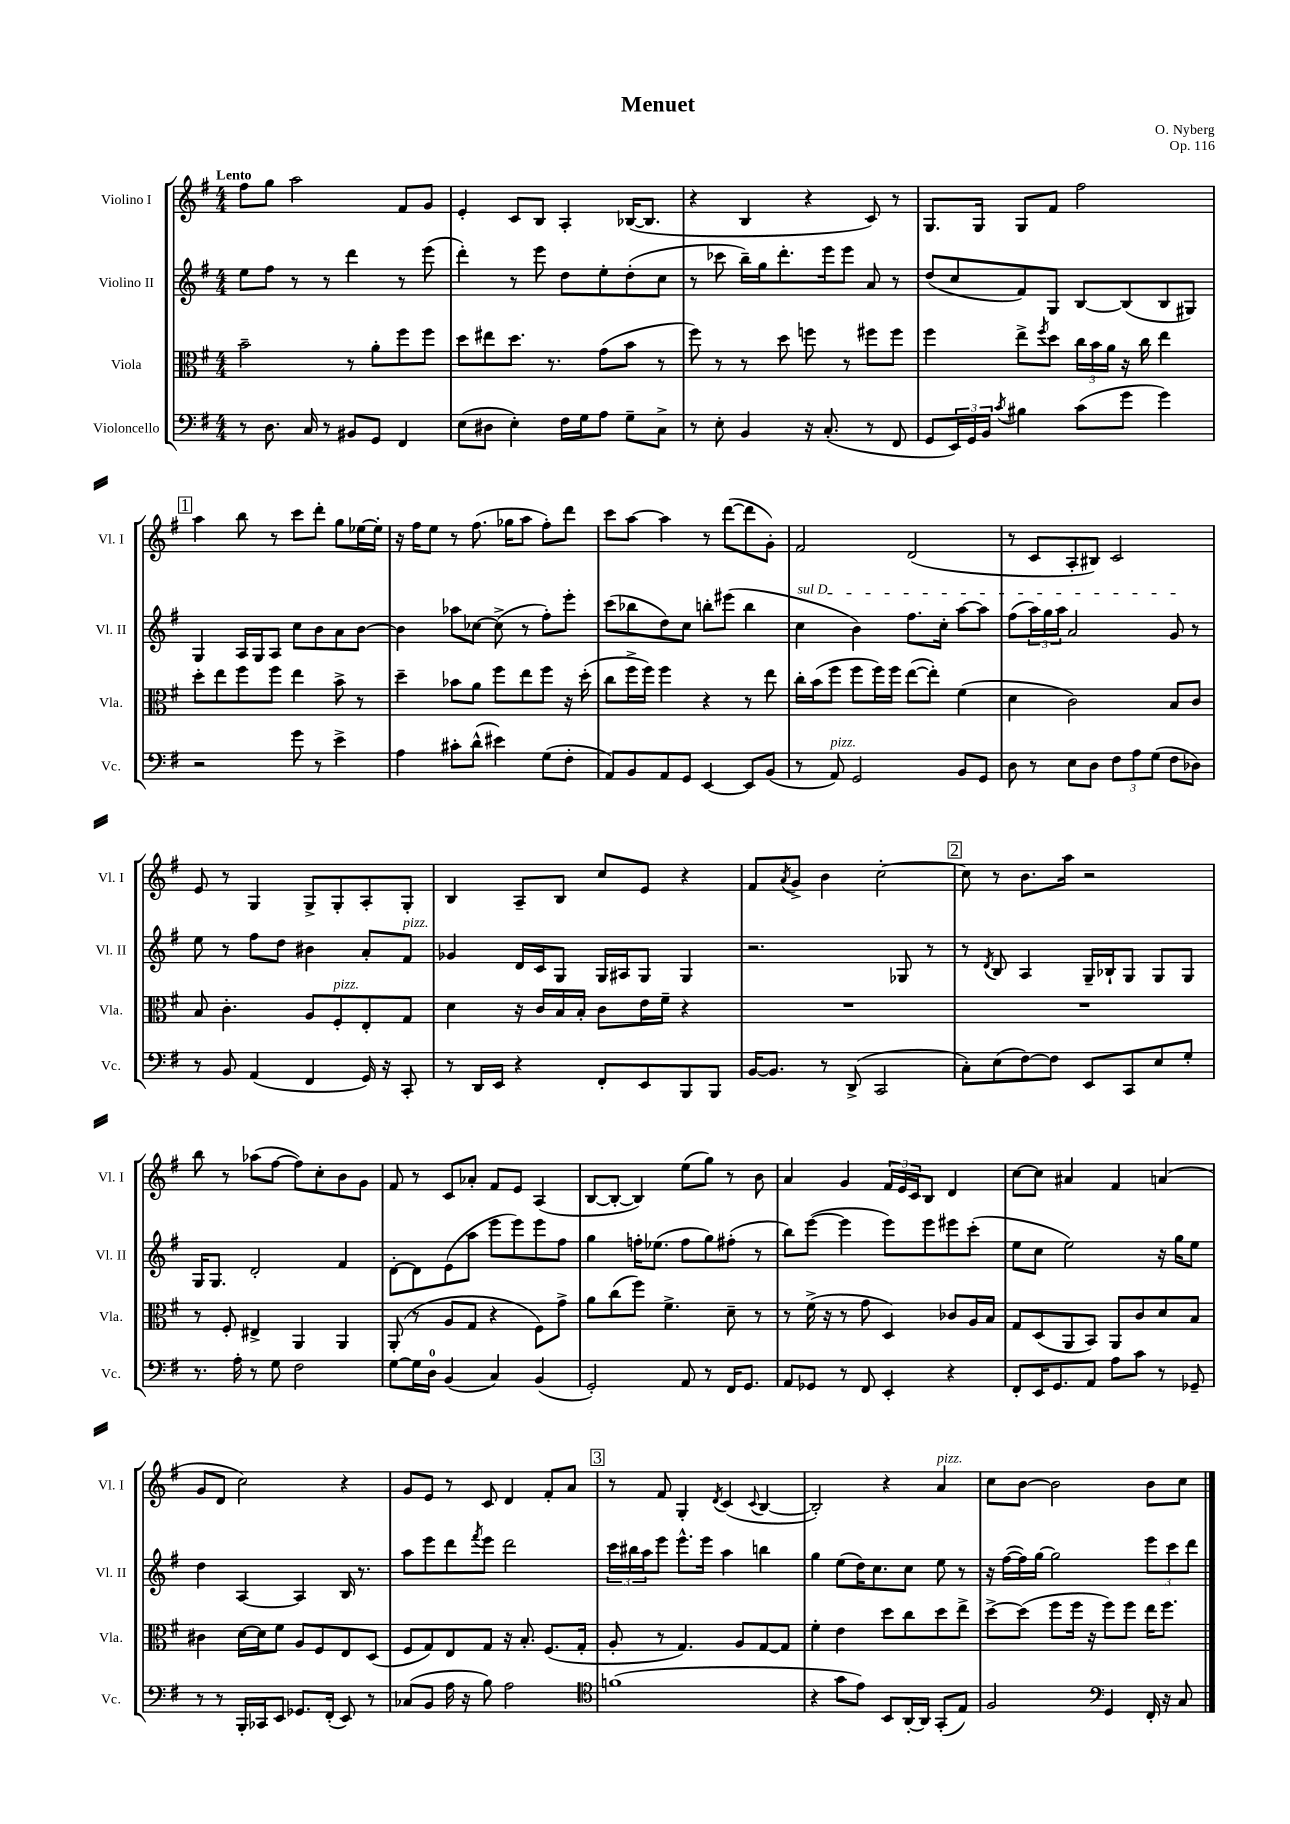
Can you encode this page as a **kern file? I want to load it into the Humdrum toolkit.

**kern	**kern	**kern	**kern
*part4	*part3	*part2	*part1
*staff4	*staff3	*staff2	*staff1
*I"Violoncello	*I"Viola	*I"Violino II	*I"Violino I
*I'Vc.	*I'Vla.	*I'Vl. II	*I'Vl. I
*clefF4	*clefC3	*clefG2	*clefG2
*k[f#]	*k[f#]	*k[f#]	*k[f#]
*M4/4	*M4/4	*M4/4	*M4/4
=1	=1	=1	=1
!	!	!	!LO:TX:a:B:t=Lento
8r	2b~\	8ee\L	8ff#\L
8.D\	.	8ff#\J	8gg\J
.	.	8r	2aa\
16C/	.	.	.
8r	.	8r	.
8BB#X/L	8r	4ddd\	.
8GG/J	8a'\L	.	.
4FF#/	8ff#\	8r	8f#/L
.	8ff#\J	(8eee\	8g/J
=2	=2	=2	=2
(8E\L	8dd\L	4ddd'\)	4e'/
8D#X\J	8ee#X\	.	.
4E'\)	8.dd\J	8r	8c/L
.	.	8eee\	8B/J
.	8.r	.	.
16F#\LL	.	8dd\L	4A'/
16G\J	.	.	.
8A\J	(8g\L	8ee'\	.
8G~\L	8b\J	(8dd'\	([16B-X/KL
.	.	.	8.B-/J]
8C^\J	8r	8cc\J	.
=3	=3	=3	=3
8r	8ff#\)	8r	4r
8E'\	8r	8ccc-X\	.
4BB/	8r	16bb~\LL)	4B/
.	.	16gg\J	.
.	8dd\	8.ddd'\	.
16r	8ffn\	.	4r
(8.C'/	.	16eee\k	.
.	8r	8eee\J	.
8r	8ff#X\L	8a/	8c/)
8FF#/	8ff#\J	8r	8r
=4	=4	=4	=4
8GG/L	4ff#\	(8dd/L	8.G/L
24EE/L)	.	8cc/	.
24GG/	.	.	.
.	.	.	16G/Jk
24BB/JJ	.	.	.
8qc/	.	.	.
4B#X\	8ee^\L	8f#/)	8G/L
.	8qff#/	.	.
.	8dd\J	8G/J	8f#/J
(8c\L	24cc\LL	[8B/L	2ff#\
.	24b\	.	.
.	24a\JJ	.	.
8g\J	16r	(8B/]	.
.	16cc\	.	.
4g\)	4ee\	8B/	.
.	.	8G#X/J)	.
!!LO:LB:g=z
!!LO:REH:place=s1:t=1
=5	=5	=5	=5
2r	8dd'\L	4G/	4aa\
.	8ee\	.	.
.	8ff#\	16A/LL	8bb\
.	.	16G/J	.
.	8ff#\J	8A/J	8r
8g\	4ee\	8cc\L	8ccc\L
8r	.	8b\	8ddd'\J
4e^\	8b^\	8a\	8gg\L
.	8r	[8b\J	[16ee-X\L
.	.	.	16ee-'\JJ]
=6	=6	=6	=6
4A\	4dd~\	4b\]	16r
.	.	.	16ff#\KL
.	.	.	8ee\J
8c#X'\L	8b-X\L	8aa-X\L	8r
(8d^^\J	8a\J	[8cc-X\J	(8.ff#\
4e#X\)	8ff#\L	(8cc-^\]	.
.	.	.	16gg-X\KL
.	8ee\	8r	8aa\J
(8G\L	8ff#\J	8ff#'\L)	8ff#'\L)
8F#'\J	16r	8eee'\J	8ddd\J
.	(16dd'\	.	.
=7	=7	=7	=7
8AA/L)	8cc\L	(8ccc\L	8ccc\L
8BB/	16ff#^\L	8bb-X\	[8aa\J
.	16ff#\JJ)	.	.
8AA/	4ff#\	8dd\)	4aa\]
8GG/J	.	8cc\J	.
[4EE/	4r	8bbn'\L	8r
.	.	(8eee#X\J	([8ddd\L
8EE/L]	8r	4bb\	8ddd\]
(8BB/J	8ee\	.	8g'\J)
=8	=8	=8	=8
!	!	!LO:TX:a:i:t=sul D	!
8r	16cc'\LL	4cc\	2f#/
.	(16b\J	.	.
!LO:TX:a:i:t=pizz.	!	!	!
8AA/)	8ff#\J	.	.
2GG/	8ff#\L	4b\)	.
.	16ff#\L)	.	.
.	16ff#\JJ	.	.
.	([8ee\L	8.ff#\L	(2d/
.	8ee'\J])	.	.
.	.	16cc'\Jk	.
8BB/L	(4f#\	[8aa\L	.
8GG/J	.	8aa\J]	.
=9	=9	=9	=9
8D\	4d\	(8ff#\L	8r
8r	.	24aa\L)	8c/L
.	.	24gg\	.
.	.	24aa\JJ	.
8E\L	2c\)	2a/	8A'/
8D\J	.	.	8B#X/J)
12F#\L	.	.	2c/
12A\	.	.	.
(12G\J	.	.	.
8F#\L	8B/L	8g/	.
8D-X\J)	8c/J	8r	.
!!LO:LB:g=z
=10	=10	=10	=10
8r	8B/	8ee\	8e/
8BB/	4.c'\	8r	8r
(4AA/	.	8ff#\L	4G/
.	.	8dd\J	.
4FF#/	8A/L	4b#X\	8G^/L
!	!LO:TX:a:i:t=pizz.	!	!
.	8F#'/	.	8G'/
16GG/)	8E'/	8a'/L	8A'/
16r	.	.	.
!	!	!LO:TX:a:i:t=pizz.	!
8CC'/	8G/J	8f#/J	8G'/J
=11	=11	=11	=11
8r	4d\	4g-X/	4B/
16DD/LL	.	.	.
16EE/JJ	.	.	.
4r	16r	16d/LL	8A~/L
.	16c/LL	16c/J	.
.	16B/	8G/J	8B/J
.	16B'/JJ	.	.
8FF#'/L	8c\L	16G/LL	8cc/L
.	.	16A#X/J	.
8EE/	16e\L	8G/J	8e/J
.	16f#~\JJ	.	.
8BBB/	4r	4G/	4r
8BBB/J	.	.	.
=12	=12	=12	=12
[16BB/KL	1r	2.r	8f#/L
8.BB/J]	.	.	.
.	.	.	8qa/
.	.	.	8g^/J
8r	.	.	4b\
(8DD^/	.	.	.
2CC/	.	.	[2cc'\
.	.	8G-X/	.
.	.	8r	.
!!LO:REH:place=s1:t=2
=13	=13	=13	=13
8C'\L)	1r	8r	8cc\]
.	.	8qd/	.
(8E\	.	8B/	8r
[8F#\)	.	4A/	8.b\L
8F#\J]	.	.	.
.	.	.	16aa\Jk
8EE/L	.	16G~/LL	2r
.	.	16B-X`/J	.
8CC/	.	8G/J	.
8E/	.	8G/L	.
8G'/J	.	8G/J	.
!!LO:LB:g=z
=14	=14	=14	=14
8.r	8r	16G/KL	8bb\
.	.	8.G/J	.
.	8F#'/	.	8r
16A'\	.	.	.
8r	4E#X^/	2d'/	(8aa-X\L
8G\	.	.	[8ff#\J
2F#\	4AA/	.	8ff#\L])
.	.	.	8cc'\
.	4AA/	4f#/	8b\
.	.	.	8g\J
=15	=15	=15	=15
[8G\L	(8AA'/	[8d'\L	8f#/
16G\L]	8r	8d\]	8r
16D\JJ	.	.	.
(4BB/	8A/L	(8e\	8c/L
.	8G/J	8aa\J	8a-X'/J
4C/)	4r	8eee\L	8f#/L
.	.	8eee\)	8e/J
(4BB/	8F#\L)	8eee\	(4A/
.	8g^\J	8ff#\J	.
=16	=16	=16	=16
2GG'/)	8a\L	4gg\	[8B/L
.	(8cc\	.	8B'/J_
.	8ff#\J)	16ffn'\KL	4B/])
.	.	(8.ee-X\J	.
.	4.f#^\	.	.
8AA/	.	8ff\L	(8ee\L
8r	.	8gg\)	8gg\J)
16FF#/KL	8d~\	(8ff#X'\J	8r
8.GG/J	.	.	.
.	8r	8r	8b\
=17	=17	=17	=17
8AA/L	8r	8bb\L)	4a/
8GG-X/J	(16f#^\	([8eee\J	.
.	16r	.	.
8r	8r	4eee\]	4g/
8FF#/	8g\	.	.
4EE'/	4D/)	8eee\L)	24f#/LL
.	.	.	24e/
.	.	.	24c/J
.	.	8eee\	8B/J
4r	8c-X/L	8eee#X\	4d/
.	16A/L	(8ccc'\J	.
.	16B/JJ	.	.
=18	=18	=18	=18
8FF#'/L	8G/L	8ee\L	[8cc\L
16EE/K	(8D/	8cc\J	8cc\J]
8.GG/	.	.	.
.	8AA/	2ee\)	4a#X/
8AA/J	8BB/J)	.	.
8A\L	8AA/L	.	4f#/
8c\J	8c/	.	.
8r	8d/	16r	(4an/
.	.	16gg\KL	.
8GG-X~/	8B/J	8ee\J	.
!!LO:LB:g=z
=19	=19	=19	=19
8r	4c#X\	4dd\	8g/L
8r	.	.	8d/J
16BBB'/LL	[16d\LL	[4A/	2cc\)
16CC-X/J	16d\J]	.	.
8EE/J	8f#\J	.	.
8.GG-X/L	8A/L	4A/]	.
.	8F#/	.	.
(16FF#'/Jk	.	.	.
8EE/)	8E/	16B/	4r
.	.	8.r	.
8r	(8D/J	.	.
=20	=20	=20	=20
(8C-X/L	8F#/L	8aa\L	8g/L
8BB/J	8G/)	8eee\	8e/J
16A\	8E/	8ddd\	8r
16r	.	.	.
.	.	8qfff#/	.
8B\)	8G/J	8eee\J	8c/
2A\	16r	2ddd\	4d/
.	8.B'/	.	.
.	(8.F#/L	.	8f#'/L
.	.	.	8a/J
.	16G'/Jk	.	.
!!LO:REH:place=s1:t=3
=21	=21	=21	=21
*clefC4	*	*	*
(1fn	8A'/	24ccc\LL	8r
.	.	24bb#X\	.
.	.	24aa\J	.
.	8r	8eee\J	8f#/
.	4.G/)	8.eee^^\L	4G'/
.	.	16eee\Jk	.
.	.	.	8qd/
.	.	4aa\	(4c/
.	8A/L	.	.
.	.	.	8qqc/
.	[8G/	4bbn\	[4B/
.	8G/J]	.	.
=22	=22	=22	=22
4r	4f#'\	4gg\	2B'/])
8g\L	4e\	(8ee\L	.
8e\J)	.	16dd\K)	.
.	.	8.cc\	.
8BB/L	8dd\L	.	4r
[16AA'/L	8cc\	8cc\J	.
16AA/JJ]	.	.	.
!	!	!	!LO:TX:a:i:t=pizz.
(8GG'/L	8dd\	8ee\	4a/
8E/J)	8ee^\J	8r	.
=23	=23	=23	=23
2F#/	[8dd^\L	16r	8cc\L
.	.	([16ff#\LL	.
.	(8dd\J]	16ff#\])	[8b\J
.	.	[16gg\JJ	.
.	8ff#\L	2gg\]	2b\]
.	16ff#\Jk	.	.
.	16r	.	.
*clefF4	*	*	*
4GG/	8ff#\L)	.	.
.	8ff#\J	.	.
16FF#'/	16ee\KL	12eee\L	8b\L
16r	8.ff#\J	.	.
.	.	12ccc\	.
8C/	.	.	8cc\J
.	.	12ddd\J	.
==	==	==	==
*-	*-	*-	*-
